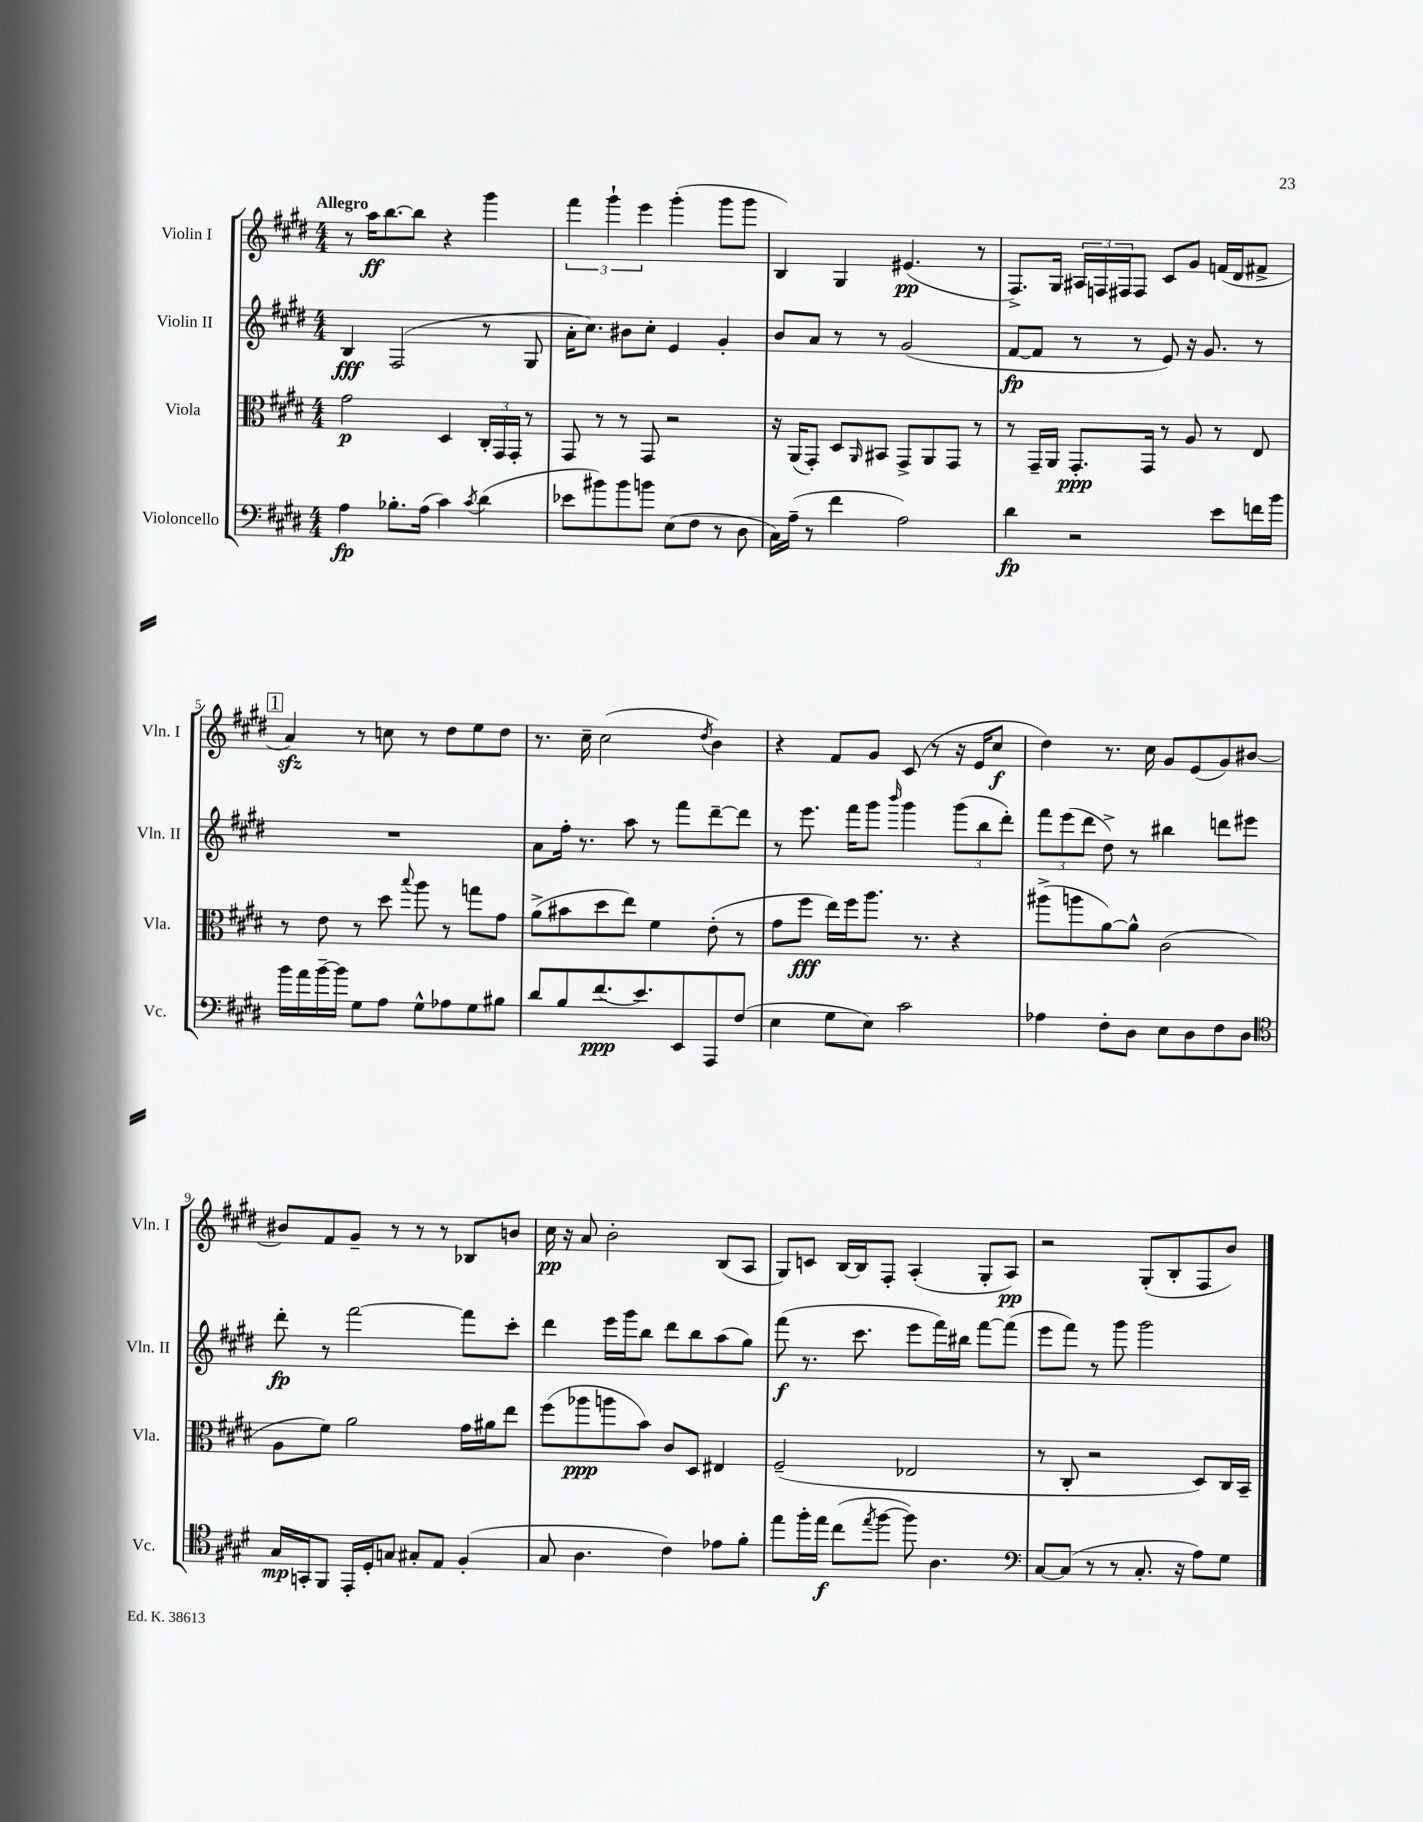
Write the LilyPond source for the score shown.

<<
\new StaffGroup <<
\new Staff = "s0" \with { instrumentName = "Violin I" shortInstrumentName = "Vln. I" } {
    \clef treble \key e \major \numericTimeSignature \time 4/4 \tempo "Allegro"
    r8 a''16\ff b''8.~ b''8 r4 gis'''4 |
    \tuplet 3/2 { fis'''4 gis'''4-! e'''4 } gis'''4-.( gis'''8 gis'''8 |
    b4) gis4 eis'4.\pp( r8 |
    fis8.->) gis16 \tuplet 3/2 { ais16 f16 fis16 } fis8 cis'8 gis'8 f'16( dis'16 fis'8-> |
    \mark \markup { \box "1" } a'4\sfz) r8 c''8 r8 dis''8 e''8 dis''8 |
    r8. cis''16-- cis''2( \acciaccatura { dis''8 } b'4) |
    r4 fis'8 gis'8 cis'8( r8 r16 e'16 cis''8\f |
    dis''4) r8. cis''16 gis'8 e'8( gis'8) bis'8~ |
    bis'8 fis'8 gis'8-- r8 r8 r8 bes8 b'8 |
    cis''16\pp r16 a'8 b'2-. b8( a8 |
    gis8) c'8 b16~ b16 fis8-. a4-.( gis8-. a8\pp) |
    r2 gis8-.( b8-. fis8 b'8) \bar "|." |
}
\new Staff = "s1" \with { instrumentName = "Violin II" shortInstrumentName = "Vln. II" } {
    \clef treble \key e \major \numericTimeSignature \time 4/4
    b4\fff fis2( r8 gis8 |
    a'16-. cis''8.) bis'8 cis''8-. e'4 gis'4-. |
    b'8 a'8 r8 r8 gis'2( |
    fis'8~\fp fis'8 r8 r8 e'8) r16 gis'8. r8 |
    \mark \markup { \box "1" } R1 |
    a'8 fis''16-. r8. a''8 r8 fis'''8 dis'''8~-- dis'''8 |
    r8 e'''8. fis'''16 gis'''8 \grace { b'''16 } gis'''4 \tuplet 3/2 { gis'''8( b''8 dis'''8-.) } |
    \tuplet 3/2 { fis'''8 e'''8( dis'''8 } dis''8->) r8 bis''4 d'''8 eis'''8 |
    dis'''8-.\fp r8 fis'''2~ fis'''8 cis'''8-. |
    dis'''4 e'''16 gis'''16 b''8 dis'''8 b''8 a''8( gis''8) |
    fis'''8\f( r8. cis'''8. e'''8 fis'''16) bis''16 fis'''8~ fis'''8( |
    e'''8 fis'''8) r8 gis'''8 gis'''2 \bar "|." |
}
\new Staff = "s2" \with { instrumentName = "Viola" shortInstrumentName = "Vla." } {
    \clef alto \key e \major \numericTimeSignature \time 4/4
    gis'2\p dis4 \tuplet 3/2 { cis16-. gis,16 gis,16-. } r8 |
    gis,8 r8 r8 gis,8 r2 |
    r16 a,16( gis,8-.) dis8 \grace { a,16 } bis,8 gis,8-> a,8 gis,8 r8 |
    r8 gis,16-- a,16 gis,8.-.\ppp gis,16 r8 a8 r8 e8 |
    \mark \markup { \box "1" } r8 e'8 r8 dis''8 \appoggiatura { b''8 } a''8 r8 g''8 gis'8 |
    a'8->( bis'8 dis''8 e''8) fis'4 e'8-.( r8 |
    gis'8 fis''8\fff e''16) fis''16 a''8. r8. r4 |
    ais''8->( a''8 a'8~) a'8-^ cis'2( |
    a8 fis'8) a'2 gis'16 ais'16 e''8 |
    fis''8( aes''8\ppp a''8 b'8) cis'8 dis8 eis4 |
    fis2--( ees2 |
    r8 cis8-. r2 dis8) cis16 b,16-- \bar "|." |
}
\new Staff = "s3" \with { instrumentName = "Violoncello" shortInstrumentName = "Vc." } {
    \clef bass \key e \major \numericTimeSignature \time 4/4
    a4\fp bes8.-. a16( cis'4) \acciaccatura { cis'8 } dis'4( |
    ees'8 bis'8) bis'8 b'8 e8( fis8 r8 dis8 |
    cis16) a16--( r8 fis'4 a2) |
    dis'4\fp r2 e'8 f'16 b'16 |
    \mark \markup { \box "1" } b'16 a'16 b'16~-- b'16 gis8 a8 gis8-^ aes8 gis8 bis8 |
    dis'8 b8 fis'8.\ppp( e'8.) e,8 a,,8 fis8( |
    e4 gis8 e8) cis'2 |
    aes4 fis8-. dis8 e8 dis8 fis8 dis8 |
    \clef tenor gis16\mp g,16-. fis,8 e,16-. dis16-. g8 gis8-. e8 fis4-.( |
    gis8 a4. cis'4) ees'8 fis'8-. |
    e''8 fis''16-. e''16\f cis''8( \acciaccatura { e''8 } fis''8~ fis''8) a4. |
    \clef bass cis8~ cis8( r8 r8 cis8.-. r16 a8) gis8 \bar "|." |
}
>>
>>
